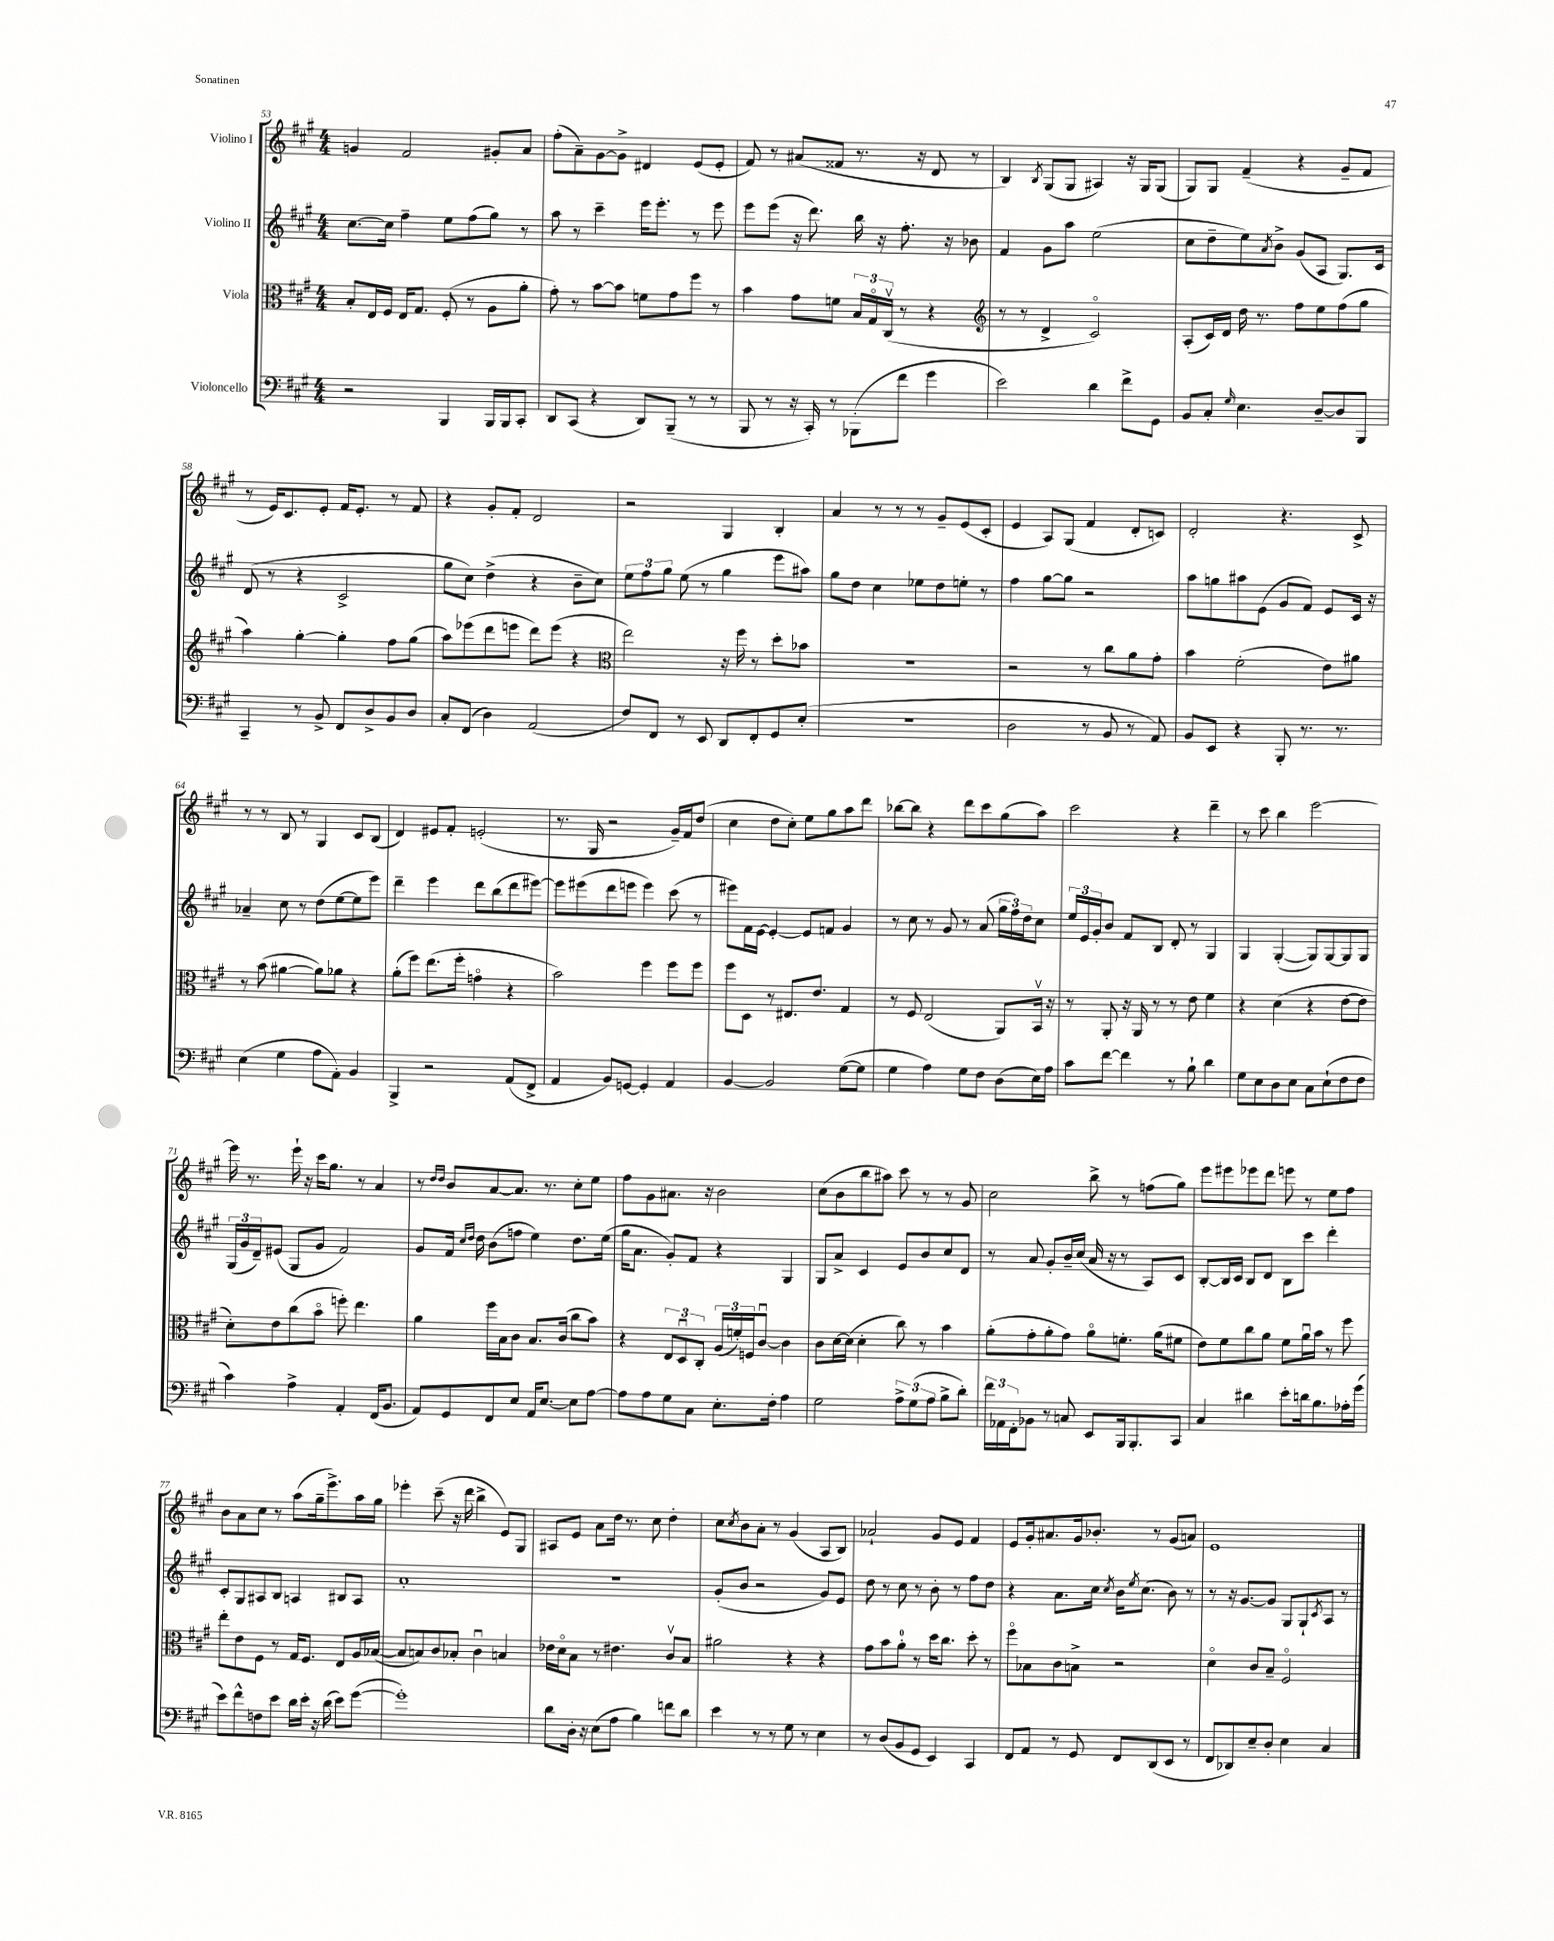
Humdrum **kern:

**kern	**kern	**kern	**kern
*staff4	*staff3	*staff2	*staff1
*clefF4	*clefC3	*clefG2	*clefG2
*k[f#c#g#]	*k[f#c#g#]	*k[f#c#g#]	*k[f#c#g#]
*M4/4	*M4/4	*M4/4	*M4/4
2r	8B'	[8.cc#	4g
.	16E	.	.
.	16F#	16cc#]	.
.	16E	4ff#~	2f#
.	8.G#	.	.
4BBB	(8F#'	8ee	.
.	8r	(8ff#	.
16BBB	8A	8gg#)	8g#'
16BBB	.	.	.
8CC#'	8a'	8r	8a
=	=	=	=
8DD	8g#')	8aa	(8ff#'
(8CC#	8r	8r	8a~)
4r	[8b	4ccc#~	[8g#
.	8b]	.	8g#^]
8DD)	8f	16eee	4d#
.	.	8.eee'	.
(8BBB~	8g#	.	.
8r	8ff#	8r	(8e
8r	8r	8eee	8e'
=	=	=	=
8BBB	4b	8eee	8f#)
8r	.	(8eee	8r
16r	8g#	16r	(8a#
16CC#')	.	8.ddd)	.
8r	8f	.	8f##
(8BBB-'	24B	16bb	8.r
.	24G#o	.	.
.	.	16r	.
.	(24C#v	.	.
8f#	8r	8.ff#'	.
.	.	.	16r
4g#	4r	.	8d
.	.	16r	.
.	.	8b-	8r
=	=	=	=
*	*clefG2	*	*
2e)	8r	4f#	4B)
.	8r	.	.
.	.	.	8qB
.	4d^	8g#	(8G#
.	.	8aa	8G#
4d	2c#o)	(2ee	4A#)
8f#^	.	.	16r
.	.	.	16G#
8GG#	.	.	(8G#
=	=	=	=
8BB	(8A'	8cc#	8G#)
8C#'	16c#)	8dd~	8G#
.	16d	.	.
16qqG#	.	.	.
4.E	16dd	8ee)	(4f#~
.	8.r	.	.
.	.	8qa	.
.	.	8b^	.
.	8ff#	(8g#	4r
[8D~	8ee	8A	.
8D]	(8ff#	8.G#)	8g#~
8BBB	8gg#	.	8f#
.	.	16c#	.
=	=	=	=
4CC#~	4aa)	(8d	8r
.	.	8r	16e)
.	.	.	8.c#
8r	[4gg#'	4r	.
8BB^	.	.	8e'
8FF#	4gg#']	2c#^	16f#
.	.	.	8.e'
8D^	.	.	.
8BB	8ff#	.	8r
8D	(8gg#	.	8f#
=	=	=	=
8C#'	8aa)	8gg#	4r
(8FF#	(8eee-	8cc#)	.
4D)	8ddd	(4dd^	8g#'
.	8eee	.	8f#'
(2AA	8ddd)	4r	2d
.	(8eee	.	.
.	4r	8b~	.
.	.	8cc#)	.
=	=	=	=
*	*clefC3	*	*
8F#)	2ee)	12ee	2r
.	.	12ff#	.
8FF#	.	.	.
.	.	12gg#	.
8r	.	(8ee	.
8EE	.	8r	.
8DD	16r	4gg#	4G#
.	16ff#	.	.
8FF#'	8r	.	.
8GG#	8dd'	8eee	4B'
(8E'	8b-	8aa#)	.
=	=	=	=
1r	1r	8gg#	4a
.	.	8dd	.
.	.	4cc#	8r
.	.	.	8r
.	.	8ee-	8r
.	.	8dd	8g#~
.	.	8ee'	(8e
.	.	8r	8c#'
=	=	=	=
2D	2r	4ff#	4e
.	.	[8gg#	8A)
.	.	8gg#]	(8G#
8r	8r	2r	4f#
8BB	8cc#	.	.
8r	8a	.	8d'
8AA)	8g#'	.	8c)
=	=	=	=
8BB	4b	8aa	2d'
8EE	.	8gg	.
4r	(2f#'	8aa#	.
.	.	(8e	.
8BBB'	.	8g#	4.r
8.r	.	8f#)	.
.	8e)	8e	.
8.r	.	.	.
.	8a#	16c#	8c#^
.	.	16r	.
=	=	=	=
(4E	8r	4a-~	8r
.	(8b	.	8r
4G#	[4a#	8cc#	8B
.	.	8r	8r
8A	8a#])	(8dd	4G#
8AA')	8a-	[8ee	.
4BB	4r	8ee]	8c#
.	.	8eee)	(8B
=	=	=	=
4BBB^	(8a'	4ddd~	4d)
.	8ff#)	.	.
2r	(8.ee	4eee	8e#
.	.	.	8f#'
.	16ff#'	.	.
.	4go	8ddd	(2e'
.	.	(8bb	.
(8AA	4r	8ddd	.
8FF#^	.	[8eee#)	.
=	=	=	=
4AA	2b)	8eee#]	8.r
.	.	(8eee#	.
.	.	.	16G#
8BB)	.	8ddd	2r
[8GG	.	8eee	.
4GG']	4ff#	4eee)	.
4AA	8ff#	(8ccc#	16g#~)
.	.	.	16f#
.	8ff#	8r	(8dd
=	=	=	=
[4BB	8ff#	8eee#)	4cc#
.	8D	16f#	.
.	.	[16e	.
2BB]	8r	4e'_	8dd
.	8.E#	.	8cc#')
.	.	8e]	8ee
.	8.e	.	.
.	.	8f	8gg#
([8G#	4G#	4g#	8aa
8G#]	.	.	8ddd
=	=	=	=
4G#	8r	8r	[8bb-
.	8F#	8cc#	8bb-]
4A)	(2E	8r	4r
.	.	8g#	.
8G#	.	8r	8ddd
8F#	.	(8a	8ccc#
(8D	8AA)	24gg#	(8gg#
.	.	24ff#)	.
.	.	24dd	.
16E)	16BBv	8cc#	8aa)
16A	16r	.	.
=	=	=	=
8c#	8r	24ee	2ccc#
.	.	24e	.
.	.	24g#'	.
[8f#	8AA'	8b	.
4f#]	16r	8f#	.
.	16AA	.	.
.	8r	8B	.
8r	8r	8d'	4r
8B`	8e	8r	.
4d	4f#	4G#	4ddd~
=	=	=	=
8G#	4r	4G#	8r
8E	.	.	8ccc#
8D	(4d	([4G#'	4bb
8E	.	.	.
8C#	4r	8G#])	[2eee
(8E`	.	[8G#	.
8F#	[8e	8G#]	.
8F#	8e]	8G#	.
=	=	=	=
4c#)	8d')	(24G#	16eee]
.	.	24g#	.
.	.	.	8.r
.	.	24d~)	.
.	8e	(8e#	.
4A^	(8cc#	8G#	16eee`
.	.	.	16r
.	8bo	8g#	16ccc#
.	.	.	8.gg#
4AA'	8ff')	2f#)	.
.	4.ee	.	8r
(16FF#	.	.	4a
8.BB	.	.	.
=	=	=	=
8AA)	4a	8g#	8r
.	.	.	16qqdd
.	.	.	16qqdd
8GG#	.	16f#	8b
.	.	16qqcc#	.
.	.	16qqdd	.
.	.	16dd	.
8FF#	16ff#	(8b	[8a
.	16B	.	.
8E	8c#	8ff	8.a]
16AA	8.B	4ee)	.
[8.E	.	.	8.r
.	(16c#	.	.
8E]	8cc#	8.dd	8cc#'
[8A	8b)	.	8ee
.	.	(16ee	.
=	=	=	=
8A]	4r	16gg#	8ff#
.	.	8.a	.
8A	.	.	8g#
8G#	12E	8g#')	8.a#
.	12Du	.	.
8C#	.	8f#	.
.	12C#'	.	.
.	.	.	16r
8.E'	(24A	4r	2b
.	24f')	.	.
.	24F	.	.
.	[8c#u	.	.
16F#'	.	.	.
4A	4c#]	4G#	.
=	=	=	=
2G#	8c#	8G#	(8cc#
.	[16d	8a^	8b
.	(16d]	.	.
.	4d'	4c#	8bb
.	.	.	8aa#)
12A^	8cc#)	8e	8ccc#
(12G#	.	.	.
.	8r	8b	8r
12A	.	.	.
8B^	4b	8cc#	8r
8d')	.	8d	8g#
=	=	=	=
24f#	(8a'	8r	2cc#
24AA-	.	.	.
24FF#'	.	.	.
8BB-	8g#'	8a	.
8r	8a'	8g#'	.
8C	8g#)	16b~	.
.	.	(16cc#	.
8EE	8ao	16a	8bb^
.	.	16r	.
16BBB	8.f'	8r	8r
8.BBB'	.	.	.
.	.	8A)	(8ff
.	(16a	.	.
8CC#	8f#	8c#	8gg#)
=	=	=	=
4C#	8e)	[8B'	8eee
.	8f#	16B]	8eee#
.	.	16c#	.
4d#	8cc#	8B	8eee-
.	8a	8d	8ddd
8e'	8f#	8B	8eee
16d	16au	8ccc#	8r
8.B	16b	.	.
.	8r	4ddd'	8ee
16A-'	8ff#	.	8ff#
(16g#	.	.	.
=	=	=	=
8e)	8ee'	8c#'	8b
8f#^^	8e	8G#	8a
8F	8F#	8A#	8cc#
8e	8r	8B	8r
16d	16G#	4A	(8aa
16e'	8.F#	.	.
16r	.	.	16gg#~
(16d	.	.	8.eee^)
8e)	8E	8B#	.
([8g#	16A	8A	16aa
.	([16B-	.	16gg#
=	=	=	=
1g#'])	8B-]	1a'	4eee-'
.	8B)	.	.
.	8c#	.	(8ccc#~
.	8B-'	.	16r
.	.	.	16ddd
.	4c#u	.	4bb^
.	4B	.	8e)
.	.	.	8G#
=	=	=	=
8d	16e-	1r	8A#
.	16do	.	.
16D'	8B	.	8e
16r	.	.	.
(8E	8r	.	8a
8A	4.e#	.	16dd
.	.	.	8.r
4B)	.	.	.
.	.	.	8cc#
8f	8c#v	.	4dd'
8d	8B	.	.
=	=	=	=
4e	2a#	(8g#'	8cc#
.	.	.	8qcc#
.	.	8b	8b
8r	.	2r	8a'
8r	.	.	8r
8G#	4r	.	(4g#
8r	.	.	.
4E	4r	8g#)	8A
.	.	8e	8B)
=	=	=	=
8r	8g#	8dd	2a-`
(8D	8b	8r	.
8BB	8a'	8cc#	.
8GG#	8r	8r	.
4EE)	16dd	8b'	8g#
.	8.cc#	.	.
.	.	8r	8e
4CC#	8dd'	8ff#	4f#
.	8r	8dd	.
=	=	=	=
8FF#	8ff#o	4r	8e
8AA	8B-	.	16g#'
.	.	.	8.a#
8r	8c#	8.a	.
8GG#	8B^	.	16g#
.	.	16cc#	8.b-'
.	.	8qcc#	.
8FF#	2r	16b	.
.	.	8qee	.
.	.	(8.cc#	.
(8DD	.	.	8r
8EE	.	8b)	(8g#
8r	.	8r	8a)
=	=	=	=
8FF#	4do	8r	1e
8DD-)	.	16r	.
.	.	[8.g#	.
8E~	8c#	.	.
8D'	8B~	8g#]	.
4E	2F#o	8G#	.
.	.	8G#`	.
.	.	8qc#	.
4C#	.	8A	.
.	.	8r	.
==	==	==	==
*-	*-	*-	*-
